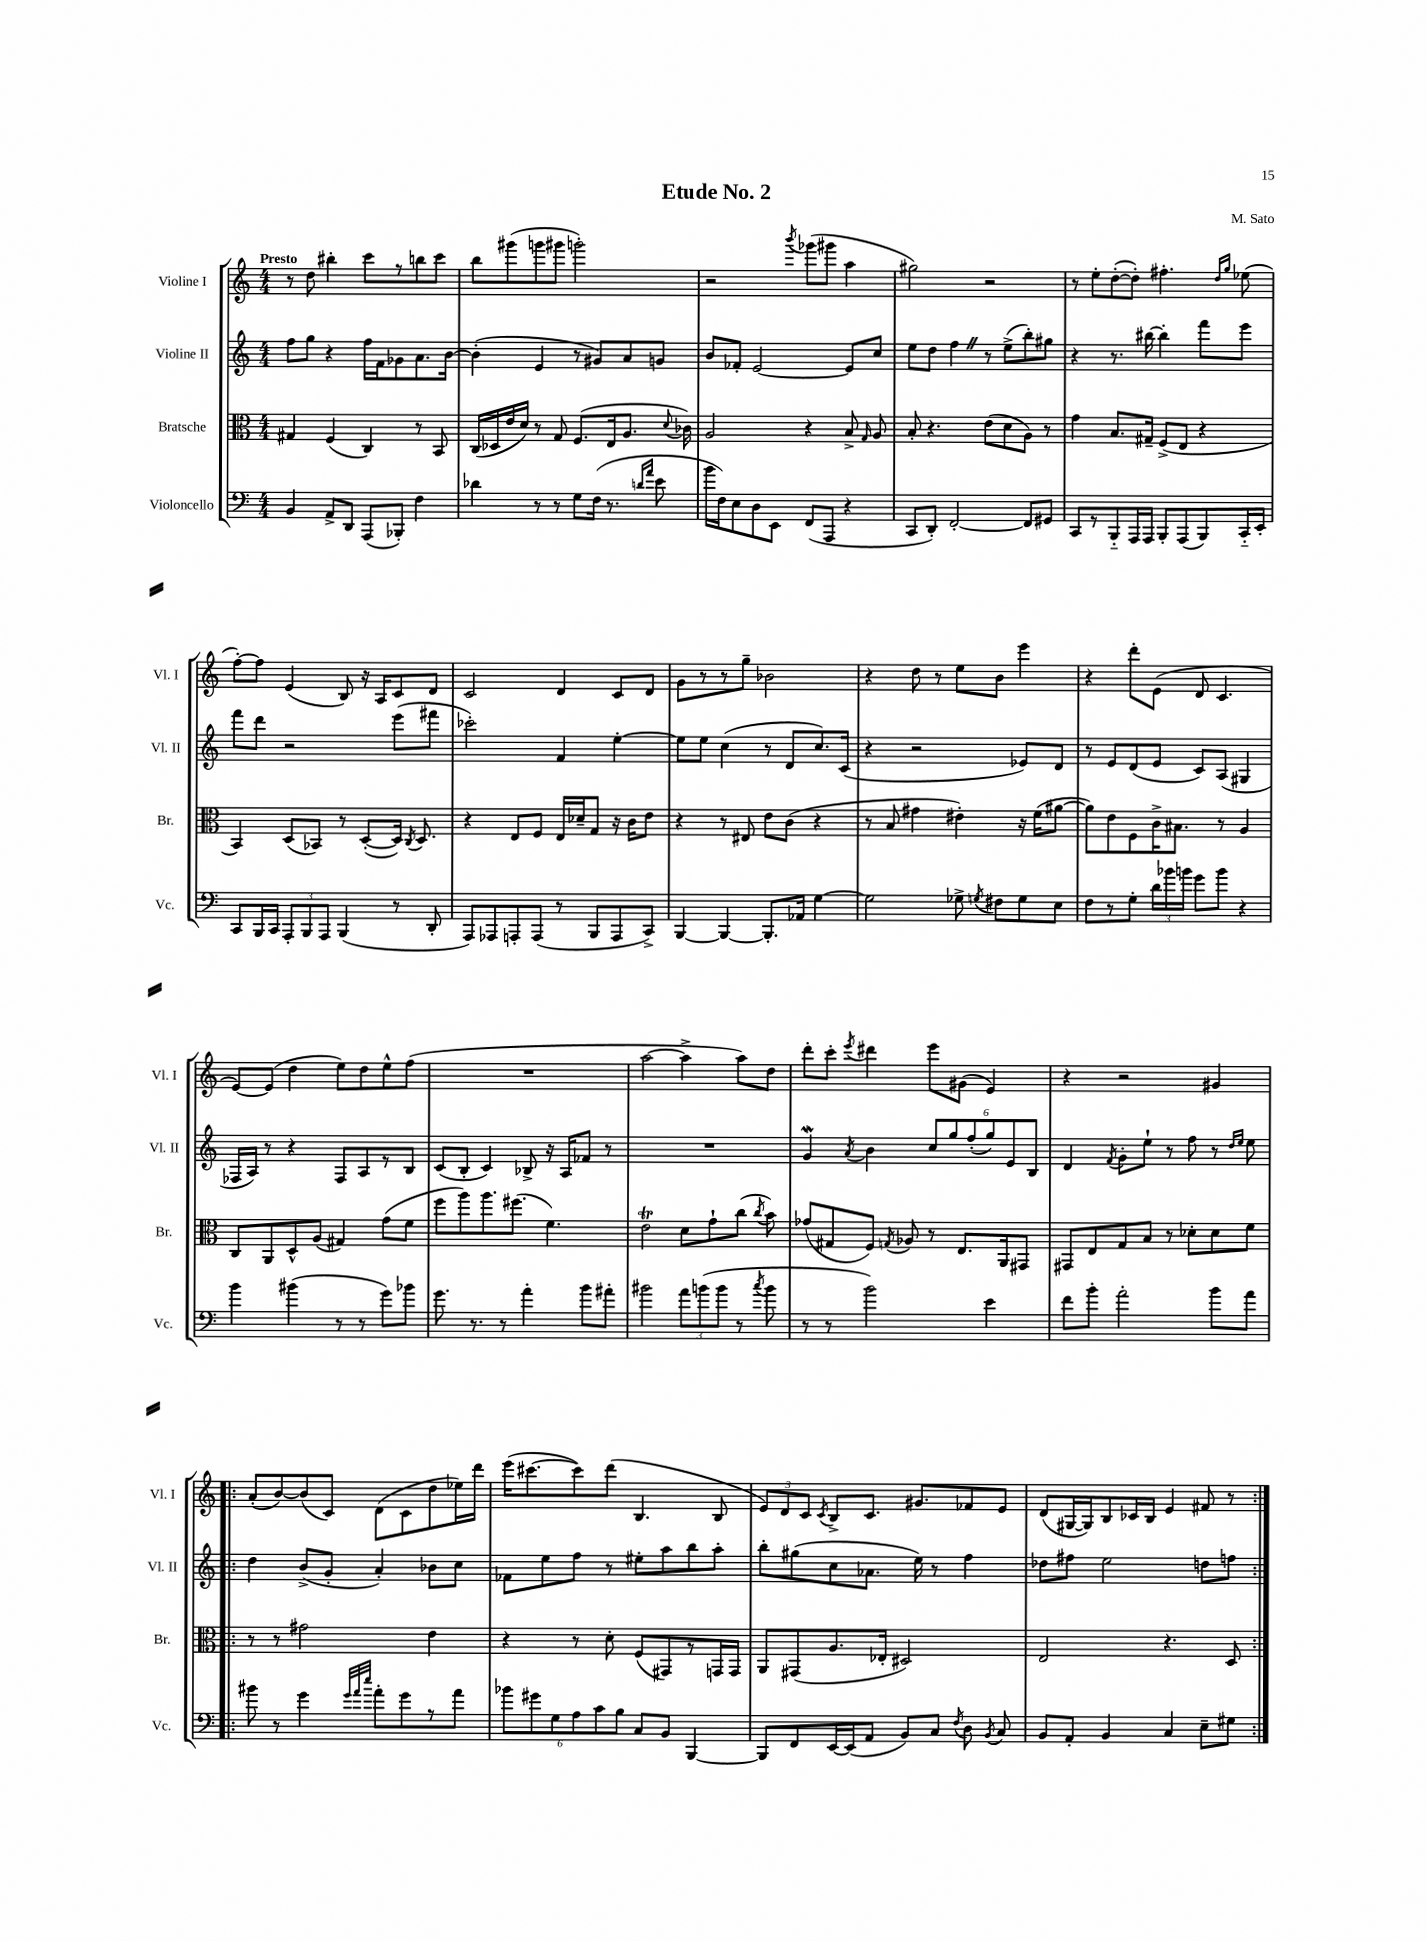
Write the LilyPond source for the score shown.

\header { title = "Etude No. 2" composer = "M. Sato" }
<<
\new StaffGroup <<
\new Staff = "s0" \with { instrumentName = "Violine I" shortInstrumentName = "Vl. I" } {
    \clef treble \key c \major \numericTimeSignature \time 4/4 \tempo "Presto"
    \autoBeamOff r8 d''8 bis''4-. c'''8[ r8 b''8 c'''8] |
    b''8[ gis'''8( g'''8 gis'''8] g'''2-.) |
    r2 \acciaccatura { b'''8 } ges'''8[( gis'''8] a''4 |
    gis''2) r2 |
    r8 e''8[-. d''8~-.( d''8]-.) fis''4.-. \grace { d''16[ g''16] } ees''8( |
    f''8[~-.) f''8] e'4( b8) r16 a16[ c'8 d'8] |
    c'2 d'4 c'8[ d'8] |
    g'8[ r8 r8 g''8]-- bes'2 |
    r4 d''8 r8 e''8[ b'8] e'''4 |
    r4 d'''8[-. e'8]( d'8 c'4. |
    e'8[~) e'8]( d''4 e''8[) d''8 e''8-^ f''8]( |
    R1 |
    a''2~ a''4-> a''8[) d''8] |
    d'''8[-. c'''8]-. \acciaccatura { e'''8 } dis'''4 e'''8[ gis'8]( e'4) |
    r4 r2 gis'4 |
    \repeat volta 2 { a'8[-.( b'8~) b'8( c'8]) d'8[( c'8 d''8 ees''16) d'''16] |
    e'''16[( cis'''8.~ cis'''8) d'''8]( b4. b8 |
    \tuplet 3/2 { e'8[) d'8 c'8] } \acciaccatura { c'8 } b8[-> c'8.] gis'8.[ fes'8 e'8] |
    d'8[( gis16~ gis16) b8 ces'16 b16] e'4 fis'8 r8 | }
}
\new Staff = "s1" \with { instrumentName = "Violine II" shortInstrumentName = "Vl. II" } {
    \clef treble \key c \major \numericTimeSignature \time 4/4
    \autoBeamOff f''8[ g''8] r4 f''16[ f'16 ges'8 a'8. b'16]~ |
    b'4-.( e'4 r8 gis'8[) a'8 g'8] |
    b'8[ fes'8]-. e'2~ e'8[ c''8] |
    e''8[ d''8] f''4 \once \override BreathingSign.text = \markup { \musicglyph "scripts.caesura.straight" } \breathe r8 e''8[->( b''8-.) gis''8] |
    r4 r8. bis''16~ bis''4-. f'''8[ e'''8] |
    f'''8[ d'''8] r2 e'''8[( fis'''8] |
    ces'''2-.) f'4 e''4~-. |
    e''8[ e''8] c''4( r8 d'8[ c''8.) c'16]( |
    r4 r2 ees'8[) d'8] |
    r8 e'8[ d'8( e'8] c'8[) a8]( gis4 |
    fes16[ a16]) r8 r4 fes8[ a8 r8 b8] |
    c'8[( b8]-. c'4) bes8-> r16 a16[ fes'8] r8 |
    R1 |
    g'4\mordent \acciaccatura { a'8 } b'4 \tuplet 6/4 { c''8[ g''8 f''8-.( g''8) e'8 b8] } |
    d'4 \acciaccatura { f'8 } g'8[-. e''8]-! r8 f''8 r8 \grace { d''16[ e''16] } e''8 |
    \repeat volta 2 { d''4 b'8[->( g'8]-. a'4-.) bes'8[ c''8] |
    fes'8[ e''8 f''8] r8 eis''8[-. a''8 b''8 a''8]-. |
    b''8[-. gis''8( c''8 aes'8.] e''16) r8 f''4 |
    des''8[ fis''8] e''2 d''8[ f''8] | }
}
\new Staff = "s2" \with { instrumentName = "Bratsche" shortInstrumentName = "Br." } {
    \clef alto \key c \major \numericTimeSignature \time 4/4
    \autoBeamOff gis4 f4( c4) r8 b,8 |
    c16[( des16 e'16 d'16]) r8 g8 f8.[( e16 a8.] \appoggiatura { d'8 } ces'16) |
    a2 r4 b8-> \grace { g16 } a8 |
    b8-. r4. e'8[( d'8 a8]) r8 |
    g'4 b8.[ gis16]-- f8[->( e8] r4 |
    b,4) d8[( bes,8]) r8 d8[~-.( d16]) \acciaccatura { c8 } d8. |
    r4 e8[ f8] e16[ des'16-- g8] r16 c'16[ e'8] |
    r4 r8 eis8 e'8[ c'8]( r4 |
    r8 b8 gis'4 eis'4-.) r16 f'16[( ais'8]~ |
    ais'8[) e'8 f8 c'16-> bis8.] r8 a4 |
    c8[ a,8 d8-^ a8]( gis4) g'8[( f'8] |
    f''8[ a''8) a''8. fis''8.]( f'4.) |
    e'2\trill d'8[ g'8-! c''8]( \acciaccatura { c''8 } b'8) |
    ges'8[( gis8 f8]) \acciaccatura { g8 } aes8 r8 e8.[ a,16 gis,8] |
    gis,8[ e8 g8 b8] r8 des'8[-. des'8 f'8] |
    \repeat volta 2 { r8 r8 gis'2 e'4 |
    r4 r8 d'8-. f8[( gis,8) r8 g,16 g,16] |
    a,8[ gis,8( a8. ees16]-. dis2) |
    e2 r4. d8 | }
}
\new Staff = "s3" \with { instrumentName = "Violoncello" shortInstrumentName = "Vc." } {
    \clef bass \key c \major \numericTimeSignature \time 4/4
    \autoBeamOff b,4 a,8[-> d,8] a,,8[( bes,,8]-.) f4 |
    des'4 r8 r8 g8[ f16]( r8. \grace { d'16[ a'16] } e'8 |
    b'16[ f16) e8 d8 e,8] f,8[( a,,8] r4 |
    c,8[ d,8]-.) f,2~-. f,8[ gis,8] |
    c,8[ r8 b,,8-_ a,,16 a,,16] b,,8[-. a,,8( b,,8) c,16-_ e,16]-. |
    c,8[ b,,16 c,16] \tuplet 3/2 { a,,8[-. b,,8 a,,8] } b,,4( r8 d,8-. |
    a,,8[) aes,,8 a,,8-. a,,8]( r8 b,,8[ a,,8 c,8]->) |
    b,,4~ b,,4~ b,,8.[-. aes,16] g4~ |
    g2 ges8-> \acciaccatura { g8 } fis8[ g8 e8] |
    f8[ r8 g8]-. \tuplet 3/2 { d'16[ bes'16 b'16] } g'8[ b'8] r4 |
    b'4 bis'4( r8 r8 g'8[) bes'8] |
    g'8. r8. r8 a'4-. b'8[ ais'8]-. |
    bis'2 \tuplet 3/2 { a'8[ b'8( b'8] } r8 \acciaccatura { c''8 } b'8 |
    r8 r8 b'2) e'4 |
    f'8[ b'8]-. a'2-. b'8[ a'8] |
    \repeat volta 2 { bis'8 r8 g'4 \grace { g'32[ a'32 e''32] } a'8[-. g'8 r8 a'8] |
    \tuplet 6/4 { bes'8[ gis'8 g8 a8 c'8 b8] } c8[ b,8] b,,4~ |
    b,,8[ f,8 e,16~ e,16( a,8] b,8[) c8] \acciaccatura { f8 } d8 \acciaccatura { b,8 } c8 |
    b,8[ a,8]-. b,4 c4 e8[-- gis8] | }
}
>>
>>
\layout { \context { \Score \remove "Bar_number_engraver" } }
